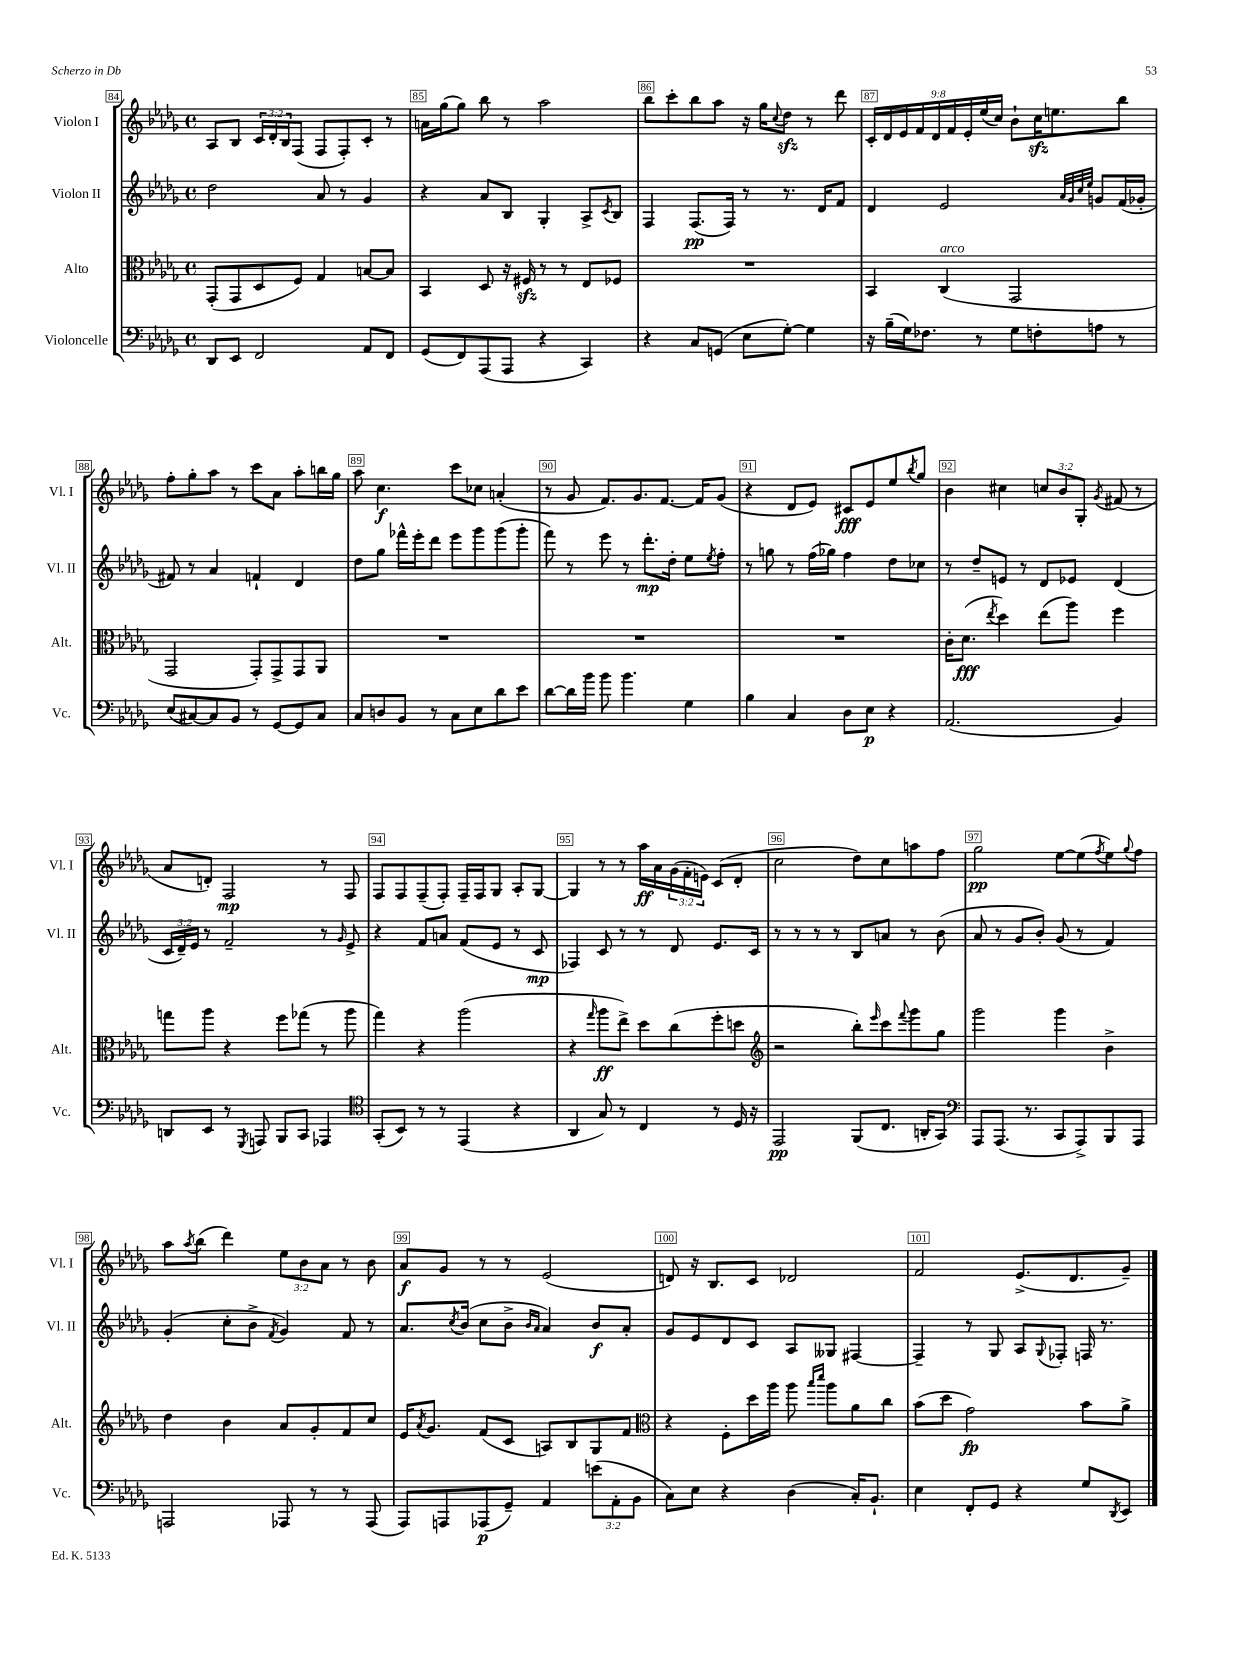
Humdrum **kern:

**kern	**kern	**kern	**kern
*staff4	*staff3	*staff2	*staff1
*clefF4	*clefC3	*clefG2	*clefG2
*k[b-e-a-d-g-]	*k[b-e-a-d-g-]	*k[b-e-a-d-g-]	*k[b-e-a-d-g-]
*M4/4	*M4/4	*M4/4	*M4/4
*met(c)	*met(c)	*met(c)	*met(c)
8DD-	(8GG-'	2dd-	8A-
8EE-	8GG-	.	8B-
2FF	8D-	.	24c
.	.	.	24d-'
.	.	.	24B-
.	8F)	.	(8F
.	4G-	8a-	8F
.	.	8r	8F')
8AA-	[8B	4g-	8c'
8FF	8B]	.	8r
=	=	=	=
(8GG-	4BB-	4r	16a
.	.	.	(16gg-
8FF)	.	.	8gg-)
(8AAA-	8D-	8a-	8bb-
8AAA-	16r	8B-	8r
.	16F#	.	.
4r	8r	4G-'	2aa-
.	8r	.	.
4CC)	8E-	8A-^	.
.	.	8qc	.
.	8F-	8B-	.
=	=	=	=
4r	1r	4F	8bb-
.	.	.	8ccc'
8C	.	(8.F	8bb-
(8GG	.	.	8aa-
.	.	16F)	.
8E-	.	8r	16r
.	.	.	16gg-
.	.	.	8qqcc
[8G-')	.	8.r	8dd-
4G-]	.	.	8r
.	.	16d-	.
.	.	8f	8ddd-
=	=	=	=
16r	4BB-	4d-	18c'
.	.	.	18d-
(16B-~	.	.	.
.	.	.	18e-
16G-)	.	.	.
.	.	.	18f
8.F-	.	.	.
.	.	.	18d-
.	(4C	2e-	.
.	.	.	18f
.	.	.	18e-'
8r	.	.	.
.	.	.	(18ee-
.	.	.	18cc)
8G-	2GG-	.	8b-`
8F'	.	.	16cc
.	.	.	8.ee
.	.	32qqa-	.
.	.	32qqg-	.
.	.	32qqcc	.
.	.	32qqee-	.
8A	.	8g	.
8r	.	(16f	8bb-
.	.	16g-'	.
=	=	=	=
(8E-	2GG-	8f#)	8ff'
[8C#)	.	8r	8gg-'
8C#]	.	4a-	8aa-
8BB-	.	.	8r
8r	8GG-')	4f`	8ccc
[8GG-	8GG-^	.	8a-
8GG-]	8GG-	4d-	8aa-'
8C#	8AA-	.	16bb
.	.	.	16gg-
=	=	=	=
8C	1r	8dd-	8aa-
8D	.	8gg-	4.cc
8BB-	.	16fff-^^	.
.	.	16eee-'	.
8r	.	8ddd-	.
8C	.	8eee-	8ccc
8E-	.	8ggg-	8cc-
8d-	.	(8ggg-	(4a'
8e-	.	8ggg-'	.
=	=	=	=
[8d-	1r	8fff)	8r
16d-]	.	8r	8g-
16b-	.	.	.
8b-	.	8eee-	8.f)
4.b-	.	8r	.
.	.	.	8.g-
.	.	8.ddd-'	.
.	.	.	[8.f
.	.	16dd-'	.
4G-	.	8ee-	.
.	.	.	16f]
.	.	8qee-	.
.	.	8ff'	(8g-
=	=	=	=
4B-	1r	8r	4r
.	.	8gg	.
4C	.	8r	8d-
.	.	(16ff	8e-)
.	.	16gg-)	.
8D-	.	4ff	8c#
8E-	.	.	8e-
4r	.	8dd-	8ee-
.	.	.	8qbb-
.	.	8cc-	8gg-
=	=	=	=
(2.AA-	16c'	8r	4b-
.	(8.d-	.	.
.	.	8dd-~	.
.	8qee-	.	.
.	4dd-)	8e	4cc#
.	.	8r	.
.	(8ee-	8d-	12cc
.	.	.	12b-
.	8aa-)	8e-	.
.	.	.	12G-'
.	.	.	8qg-
4BB-)	4ff	(4d-	(8f#
.	.	.	8r
=	=	=	=
8DD	8gg	24c	8a-
.	.	24d-~)	.
.	.	24e-	.
8EE-	8aa-	8r	8d')
8r	4r	2f~	2F
8qGGG-	.	.	.
8AAA	.	.	.
8BBB-	8ff	.	.
8CC	(8gg-	.	.
4AAA-	8r	8r	8r
.	.	16qqg-	.
.	8aa-	8e-^	8F
=	=	=	=
*clefC4	*	*	*
(8GG-'	4gg-)	4r	8F
8BB-)	.	.	8F
8r	4r	8f	(8F~
8r	.	8a	8F')
(4EE-	(2aa-	(8f	16F~
.	.	.	16F
.	.	8e-	8G-
4r	.	8r	8A-'
.	.	8c	[8G-
=	=	=	=
4AA-	4r	4F-)	4G-]
.	16qqgg-	.	.
8G-)	8aa-	8c	8r
8r	8ee-^)	8r	8r
4C	8dd-	8r	16aa-
.	.	.	16a-
.	(8cc	8d-	(24g-
.	.	.	24f'
.	.	.	24e)
8r	8ff'	8.e-	(8c
16D-	8dd	.	8d-'
16r	.	16c	.
=	=	=	=
*	*clefG2	*	*
2EE-	2r	8r	2cc
.	.	8r	.
.	.	8r	.
.	.	8r	.
(8FF	8bb-')	8B-	8dd-)
.	16qqeee-	.	.
8.C	8ccc	8a	8cc
.	8qqfff	.	.
.	8ggg-	8r	8aa
16AA'	.	.	.
8GG-)	8gg-	(8b-	8ff
=	=	=	=
*clefF4	*	*	*
8AAA-	2ggg-	8a-	2gg-
(8.AAA-	.	8r	.
.	.	8g-	.
8.r	.	.	.
.	.	8b-')	.
8CC	4ggg-	(8g-	[8ee-
8AAA-^)	.	8r	(8ee-]
.	.	.	8qff
8BBB-	4b-^	4f)	8ee-)
.	.	.	8qqgg-
8AAA-	.	.	8ff
=	=	=	=
2AAA	4dd-	(4g-'	8aa-
.	.	.	8qaa-
.	.	.	(8bb-
.	4b-	8cc'	4ddd-)
.	.	8b-^	.
.	.	8qf	.
8AAA-	8a-	4g-)	12ee-
.	.	.	12b-
8r	8g-'	.	.
.	.	.	12a-
8r	8f	8f	8r
(8AAA-	8cc	8r	8b-
=	=	=	=
8AAA-)	16e-	8.a-	8a-
.	8qa-	.	.
.	8.g-	.	.
8AAA	.	.	8g-
.	.	8qcc	.
.	.	(16b-	.
(8AAA-	(8f	8cc	8r
8GG-~)	8c	8b-^	8r
.	.	16qqb-	.
.	.	16qqa-	.
4AA-	8A)	4a-)	(2e-
.	8B-	.	.
(12e	8G-	8b-	.
12AA-'	.	.	.
.	8f	8a-'	.
12BB-	.	.	.
=	=	=	=
*	*clefC3	*	*
8C)	4r	8g-	8d)
8E-	.	8e-	16r
.	.	.	8.B-
4r	8F'	8d-	.
.	16dd-	8c	8c
.	16aa-	.	.
(4D-	8aa-	8A-	2d-
.	16qqbb-	.	.
.	16qqddd-	.	.
.	8aa-	8G--	.
16C')	8a-	[4F#	.
8.BB-`	.	.	.
.	8cc	.	.
=	=	=	=
4E-	(8b-	4F#~]	2f
.	8dd-	.	.
8FF'	2g-)	8r	.
8GG-	.	8G-	.
4r	.	8A-	(8.e-^
.	.	8qqG-	.
.	.	8F-'	.
.	.	.	8.d-
8G-	8b-	16F	.
.	.	8.r	.
8qDD-	.	.	.
8EE-	8a-^	.	8g-~)
==	==	==	==
*-	*-	*-	*-
